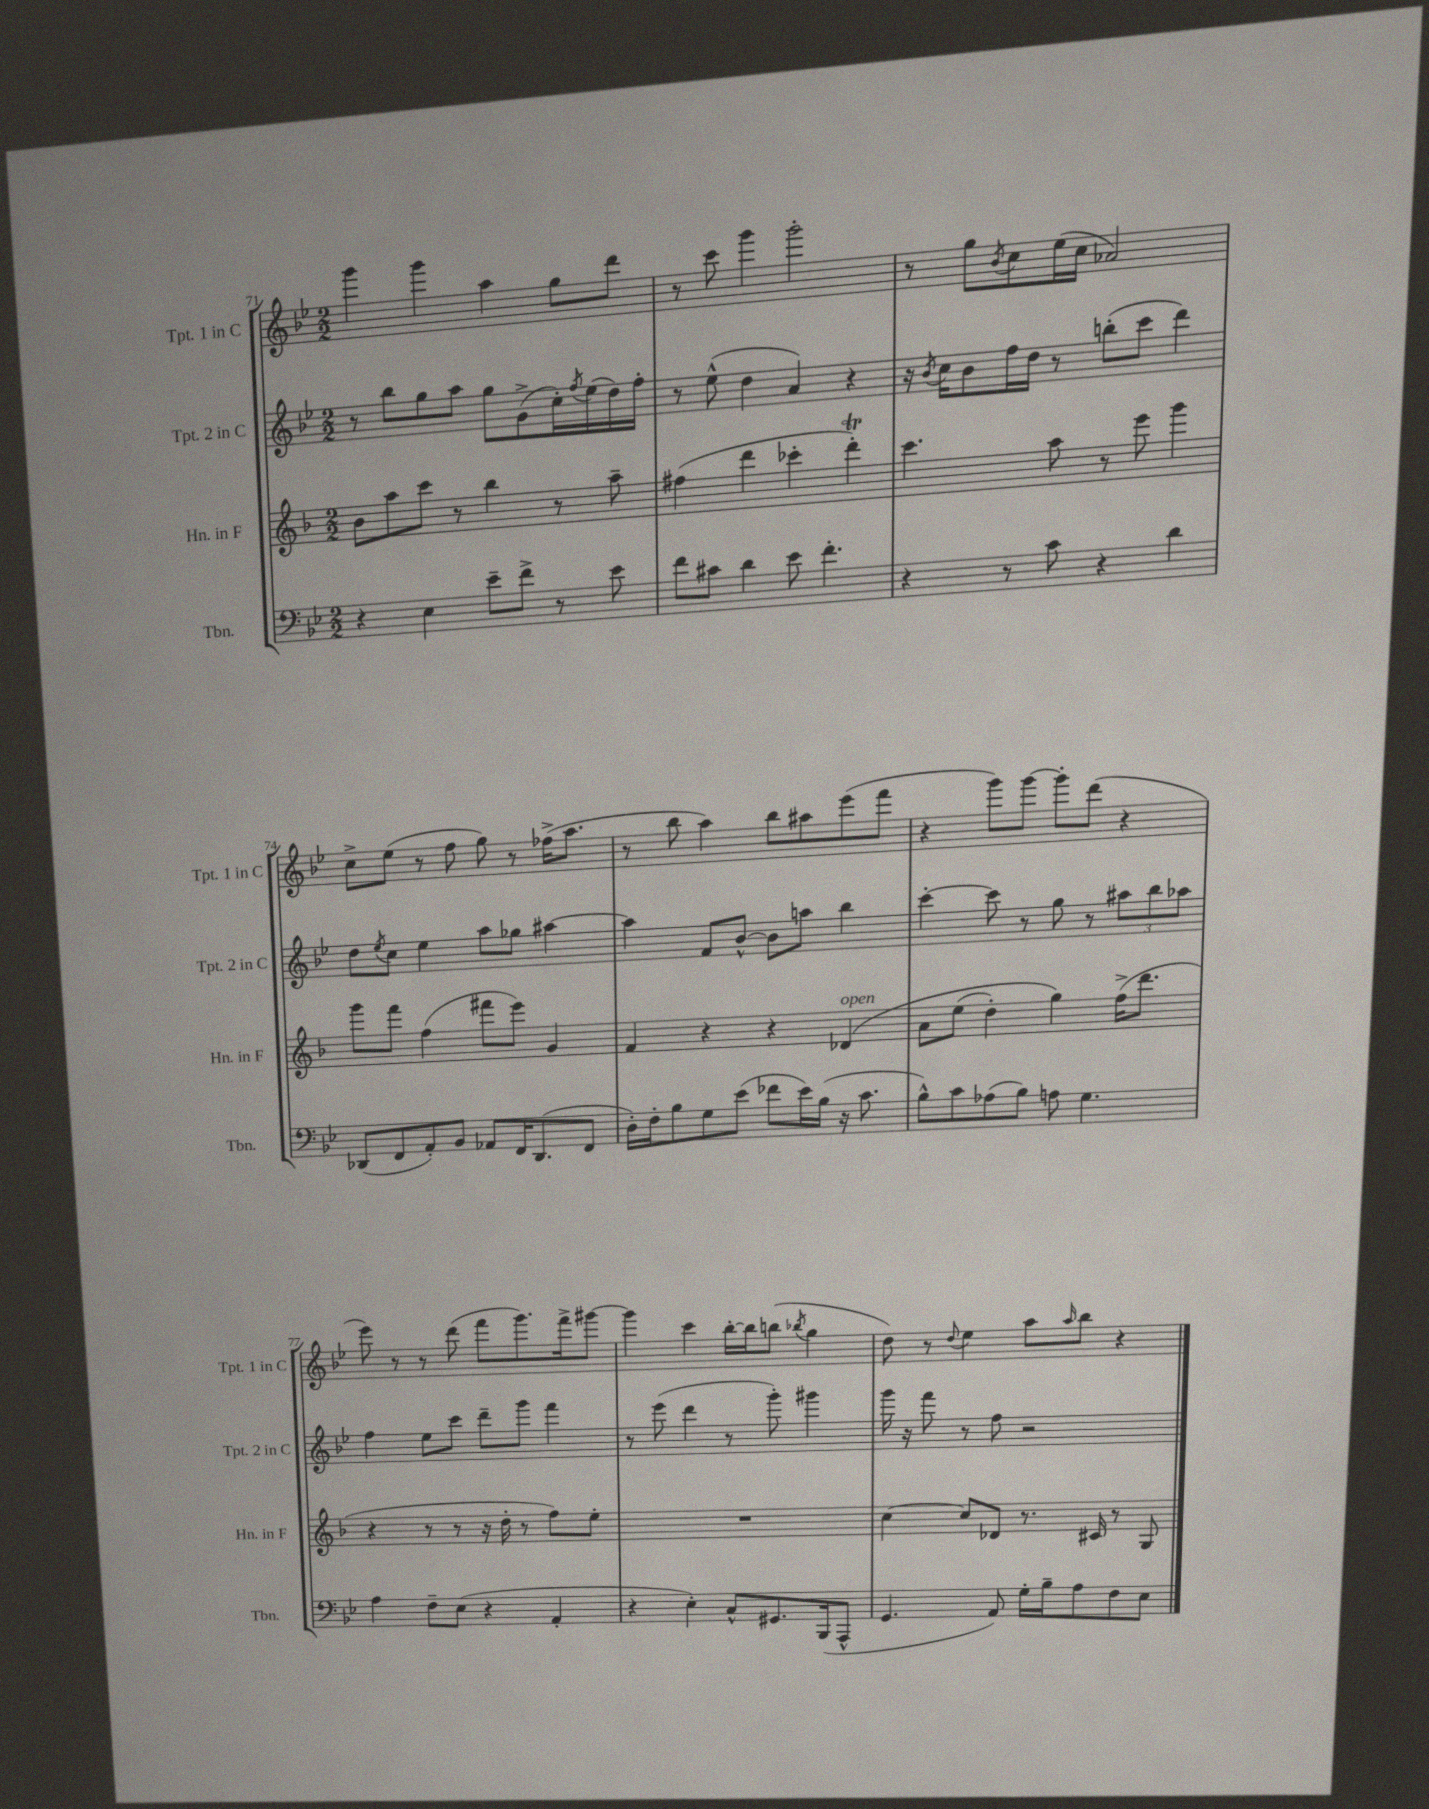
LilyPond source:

<<
\new StaffGroup <<
\new Staff = "s0" \with { instrumentName = "Tpt. 1 in C" shortInstrumentName = "Tpt. 1 in C" } {
    \clef treble \key bes \major \numericTimeSignature \time 2/2
    g'''4 g'''4 a''4 g''8 d'''8 |
    r8 c'''8 g'''4 g'''2-. |
    r8 g''8 \acciaccatura { bes'8 } c''8 ees''16( c''16 aes'2) |
    c''8-> ees''8( r8 f''8 g''8) r8 fes''16->( a''8. |
    r8 bes''8 a''4) bes''8 ais''8 ees'''8( f'''8 |
    r4 g'''8) g'''8~ g'''8-. d'''8( r4 |
    ees'''8) r8 r8 d'''8( f'''8 g'''8.) f'''16-> gis'''8~ |
    gis'''4 c'''4 bes''16~-. bes''16 b''8( \acciaccatura { bes''8 } g''4 |
    d''8) r8 \appoggiatura { d''8 } ees''4 a''8 \grace { a''16 } bes''8 r4 \bar "|." |
}
\new Staff = "s1" \with { instrumentName = "Tpt. 2 in C" shortInstrumentName = "Tpt. 2 in C" } {
    \clef treble \key bes \major \numericTimeSignature \time 2/2
    r8 bes''8 g''8 a''8 g''8 g'8->( c''16-.) \acciaccatura { f''8 } ees''16( d''16) f''16-. |
    r8 ees''8-^( d''4 a'4) r4 |
    r16 \acciaccatura { bes'8 } c''16 bes'8 f''16 d''16 r8 b''8-.( c'''8 d'''4) |
    d''8 \acciaccatura { ees''8 } c''8 ees''4 a''8 ges''8 ais''4~ |
    ais''4 f'8 bes'8~-^ bes'8 a''8 bes''4 |
    c'''4~-. c'''8 r8 g''8 r8 \tuplet 3/2 { ais''8 bes''8 aes''8 } |
    f''4 ees''8 c'''8 d'''8-- g'''8 f'''4 |
    r8 ees'''8( d'''4 r8 g'''8-.) gis'''4 |
    g'''16 r16 f'''8 r8 f''8 r2 \bar "|." |
}
\new Staff = "s2" \with { instrumentName = "Hn. in F" shortInstrumentName = "Hn. in F" } {
    \clef treble \key f \major \numericTimeSignature \time 2/2
    bes'8 a''8 c'''8 r8 bes''4 r8 a''8-- |
    fis''4( d'''4 ces'''4-. d'''4-.\trill) |
    c'''4. a''8 r8 e'''8 g'''4 |
    g'''8 f'''8 f''4( fis'''8 e'''8) g'4 |
    f'4 r4 r4 des'4^\markup { \italic "open" }\( |
    a'8 e''8( d''4-.) g''4\) f''16->( d'''8. |
    r4 r8 r8 r16 d''16-. r8 f''8) e''8-. |
    R1 |
    c''4~ c''8 des'8 r8. cis'16 r8 g8 \bar "|." |
}
\new Staff = "s3" \with { instrumentName = "Tbn." shortInstrumentName = "Tbn." } {
    \clef bass \key bes \major \numericTimeSignature \time 2/2
    r4 ees4 ees'8-- f'8-> r8 ees'8 |
    f'8 cis'8 d'4 ees'8 f'4.-. |
    r4 r8 c'8 r4 d'4 |
    des,8( f,8 a,8-.) bes,8 aes,8 f,16 des,8.( f,8 |
    d16-.) f16-. bes8 g8 ees'8( fes'8 ees'16) bes16( r16 c'8. |
    bes8-^) c'8 aes8( bes8) a8 g4. |
    a4 f8-- ees8( r4 a,4-. |
    r4 ees4-.) c8-^ gis,8. bes,,16( a,,8-^ |
    g,4. a,8) g16-. bes16-- a8 f8 ees8 \bar "|." |
}
>>
>>
\layout { \context { \Score currentBarNumber = #71 } }
